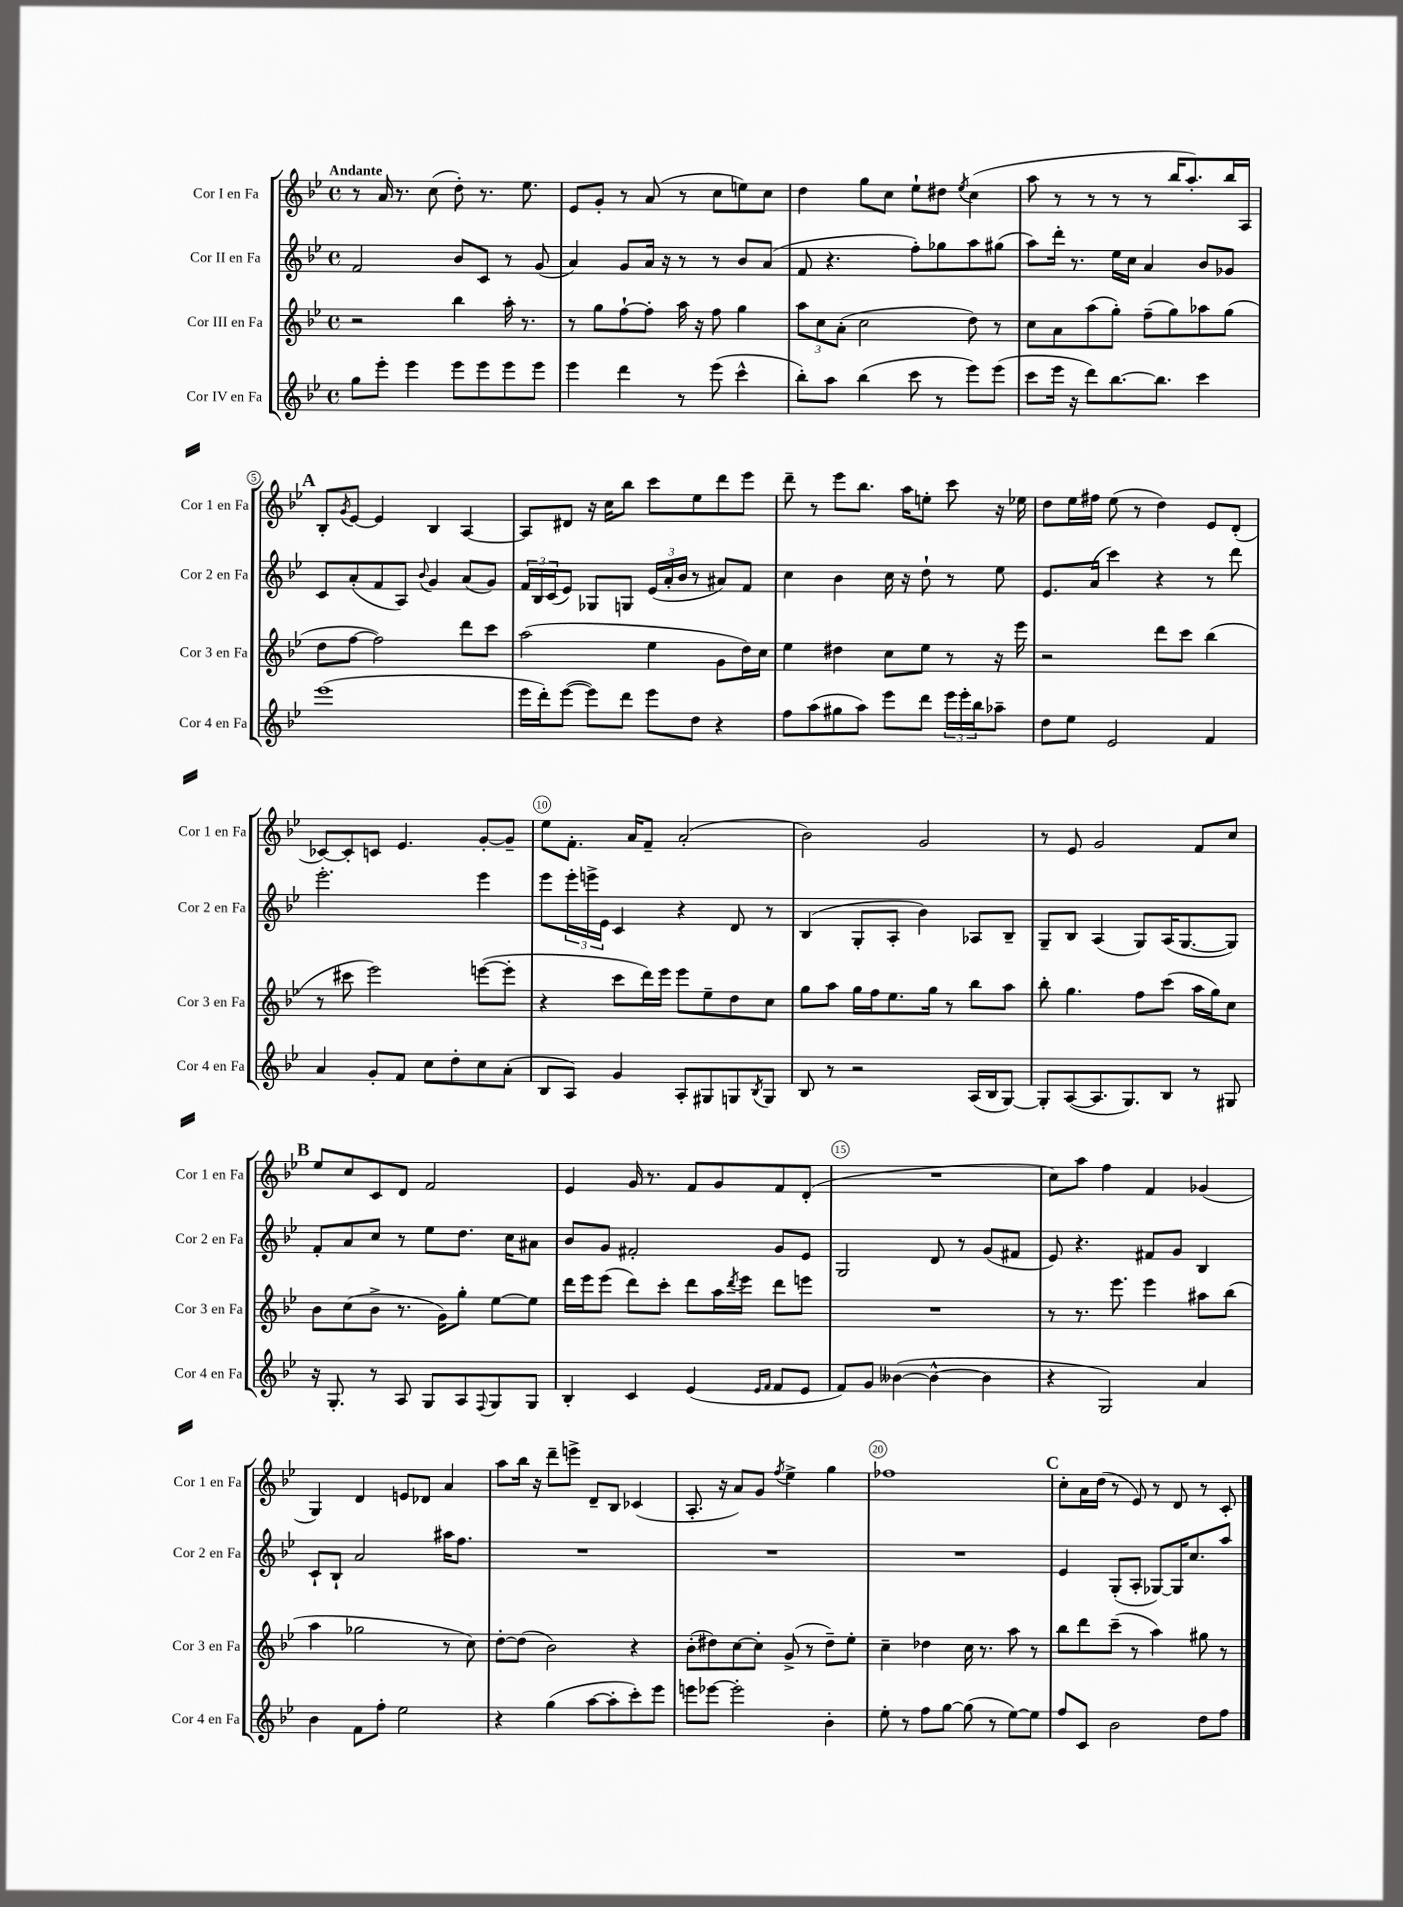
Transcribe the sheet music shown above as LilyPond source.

<<
\new StaffGroup <<
\new Staff = "s0" \with { instrumentName = "Cor I en Fa" shortInstrumentName = "Cor 1 en Fa" } {
    \clef treble \key bes \major \defaultTimeSignature \time 4/4 \tempo "Andante"
    r8 a'16 r8. c''8( d''8-.) r8. ees''8. |
    ees'8 g'8-. r8 a'8( r8 c''8 e''8) c''8 |
    d''4 g''8 c''8 ees''8-! dis''8 \acciaccatura { ees''8 } c''4( |
    a''8 r8 r8 r8 r8 bes''16 a''8.-.) bes''16 a16 |
    \mark \markup { \bold "A" } bes8-. \acciaccatura { g'8 } ees'8~ ees'4 bes4 a4~ |
    a8 dis'8 r16 c''16 bes''8 c'''8 ees''8 d'''8 ees'''8 |
    d'''8-- r8 ees'''8 bes''8. a''16 e''8-. c'''8 r16 ees''16 |
    d''8 ees''16 fis''16 ees''8( r8 d''4) ees'8 d'8-.( |
    ces'8~) ces'8-. c'8 ees'4. g'8~-. g'8-- |
    ees''8 f'8.-. a'16 f'8-- a'2-.( |
    bes'2) g'2 |
    r8 ees'8 g'2 f'8 c''8 |
    \mark \markup { \bold "B" } ees''8 c''8 c'8 d'8 f'2 |
    ees'4 g'16 r8. f'8 g'8 f'8 d'8-.( |
    R1 |
    c''8) a''8 f''4 f'4 ges'4( |
    g4) d'4 e'8 des'8 a'4 |
    a''8 bes''16 r16 d'''8-- e'''8-> d'8-- bes8 ces'4( |
    a8.-. r16 a'8) g'8 \acciaccatura { f''8 } ees''4-> g''4 |
    fes''1 |
    \mark \markup { \bold "C" } c''8-. a'16 d''16( r8 ees'8) r8 d'8 r8 c'8-. \bar "|." |
}
\new Staff = "s1" \with { instrumentName = "Cor II en Fa" shortInstrumentName = "Cor 2 en Fa" } {
    \clef treble \key bes \major \defaultTimeSignature \time 4/4
    f'2 bes'8 c'8 r8 g'8( |
    a'4) g'8 a'16 r16 r8 r8 bes'8 a'8( |
    f'8 r4. f''8-.) ges''8 a''8 gis''8( |
    a''8) d'''16-. r8. ees''16 c''16 a'4 bes'8 ges'8 |
    \mark \markup { \bold "A" } c'8 a'8-.( f'8 a8) \appoggiatura { bes'8 } g'4 a'8( g'8) |
    \tuplet 3/2 { f'16 bes16 c'16( } ees'8) ges8 g8 \tuplet 3/2 { ees'16( a'16-. bes'16 } r8 ais'8) f'8 |
    c''4 bes'4 c''16 r16 d''8-! r8 ees''8 |
    ees'8. a'16( c'''4) r4 r8 d'''8 |
    ees'''2.-. ees'''4 |
    ees'''8 \tuplet 3/2 { ees'''16-. e'''16-> ees'16 } c'4 r4 d'8 r8 |
    bes4( g8-. a8-. bes'4) aes8 bes8-- |
    g8-- bes8 a4( g8) a16( g8.~ g8) |
    \mark \markup { \bold "B" } f'8-. a'8 c''8 r8 ees''8 d''8. c''16 ais'8 |
    bes'8 g'8 fis'2-. g'8 ees'8 |
    g2 d'8 r8 g'8( fis'8 |
    ees'8) r4. fis'8 g'8 bes4 |
    c'8-! bes8-! a'2 ais''16 f''8. |
    R1 |
    R1 |
    R1 |
    \mark \markup { \bold "C" } ees'4 g8-.( a8-. ges8~) ges16 c''8. a''8 \bar "|." |
}
\new Staff = "s2" \with { instrumentName = "Cor III en Fa" shortInstrumentName = "Cor 3 en Fa" } {
    \clef treble \key bes \major \defaultTimeSignature \time 4/4
    r2 bes''4 a''16-. r8. |
    r8 g''8 f''8~-! f''8-. a''16 r16 f''8 g''4 |
    \tuplet 3/2 { a''8 c''8 a'8-.( } c''2 d''8) r8 |
    c''8 a'8 a''8( g''8-.) f''8--( g''8) aes''8 g''8( |
    \mark \markup { \bold "A" } d''8 f''8~ f''2) d'''8 c'''8 |
    a''2( ees''4 g'8 d''16) c''16 |
    ees''4 dis''4 c''8 ees''8 r8 r16 ees'''16 |
    r2 d'''8 c'''8 bes''4( |
    r8 cis'''8 ees'''2) e'''8~( e'''8-. |
    r4 c'''8 d'''16) ees'''16 ees'''8 ees''8-- d''8 c''8 |
    g''8 a''8 g''16 f''16 ees''8. g''16 r8 bes''8 a''8 |
    bes''8-. g''4. f''8 c'''8( a''16 g''16) c''8 |
    \mark \markup { \bold "B" } bes'8 c''8( bes'8-> r8. g'16) g''8-. ees''8~ ees''8 |
    d'''16 ees'''16 ees'''8( d'''8) c'''8-. d'''8 a''16 \acciaccatura { d'''8 } ees'''16 d'''8 e'''8 |
    R1 |
    r8 r8. ees'''8. ees'''4 ais''8 bes''8( |
    a''4 ges''2 r8 c''8) |
    d''8~-. d''8( bes'2) r4 |
    bes'8-.( dis''8) c''8~ c''8-. g'8->( r8 dis''8--) ees''8-. |
    c''4-- des''4 c''16 r8. a''8 r8 |
    \mark \markup { \bold "C" } bes''8 d'''8 c'''8--( r8 a''4) gis''8 r8 \bar "|." |
}
\new Staff = "s3" \with { instrumentName = "Cor IV en Fa" shortInstrumentName = "Cor 4 en Fa" } {
    \clef treble \key bes \major \defaultTimeSignature \time 4/4
    g''8 ees'''8-. ees'''4 ees'''8 ees'''8 ees'''8 ees'''8 |
    ees'''4 d'''4 r8 ees'''8( c'''4-^ |
    bes''8-.) a''8 bes''4( c'''8 r8 ees'''8) ees'''8( |
    c'''8 ees'''16 r16 d'''8) bes''8.~ bes''8. c'''4 |
    \mark \markup { \bold "A" } ees'''1( |
    ees'''16 d'''16-.) ees'''8~( ees'''8) d'''8 ees'''8 d''8 r4 |
    f''8 a''8( gis''8 a''8) ees'''8 d'''8 \tuplet 3/2 { ees'''16 ees'''16-. bes''16 } aes''8-- |
    d''8 ees''8 ees'2 f'4 |
    a'4 g'8-. f'8 c''8 d''8-. c''8 a'8-.( |
    bes8 a8) g'4 a8-. gis8 g8 \acciaccatura { bes8 } g8 |
    bes8 r8 r2 a16( bes16 g8~) |
    g8-. a8~( a8. g8.) bes8 r8 gis8 |
    \mark \markup { \bold "B" } r16 g8.-. r8 a8 g8 a8 \appoggiatura { f8 } g8 g8 |
    bes4-. c'4 ees'4( \grace { ees'16 f'16 } f'8 ees'8 |
    f'8) g'8 beses'4~( beses'4~-^ beses'4 |
    r4 g2) a'4 |
    bes'4 f'8 f''8-. ees''2 |
    r4 g''4( a''8~ a''8-. c'''8-.) ees'''8 |
    e'''8 ees'''8~ ees'''2-. bes'4-. |
    ees''8-. r8 f''8 g''8~ g''8( r8 ees''8~) ees''8 |
    \mark \markup { \bold "C" } f''8 c'8 bes'2 d''8 f''8 \bar "|." |
}
>>
>>
\layout { \context { \Score \override BarNumber.break-visibility = ##(#f #t #t) barNumberVisibility = #(every-nth-bar-number-visible 5) \override BarNumber.stencil = #(make-stencil-circler 0.1 0.3 ly:text-interface::print) } }
